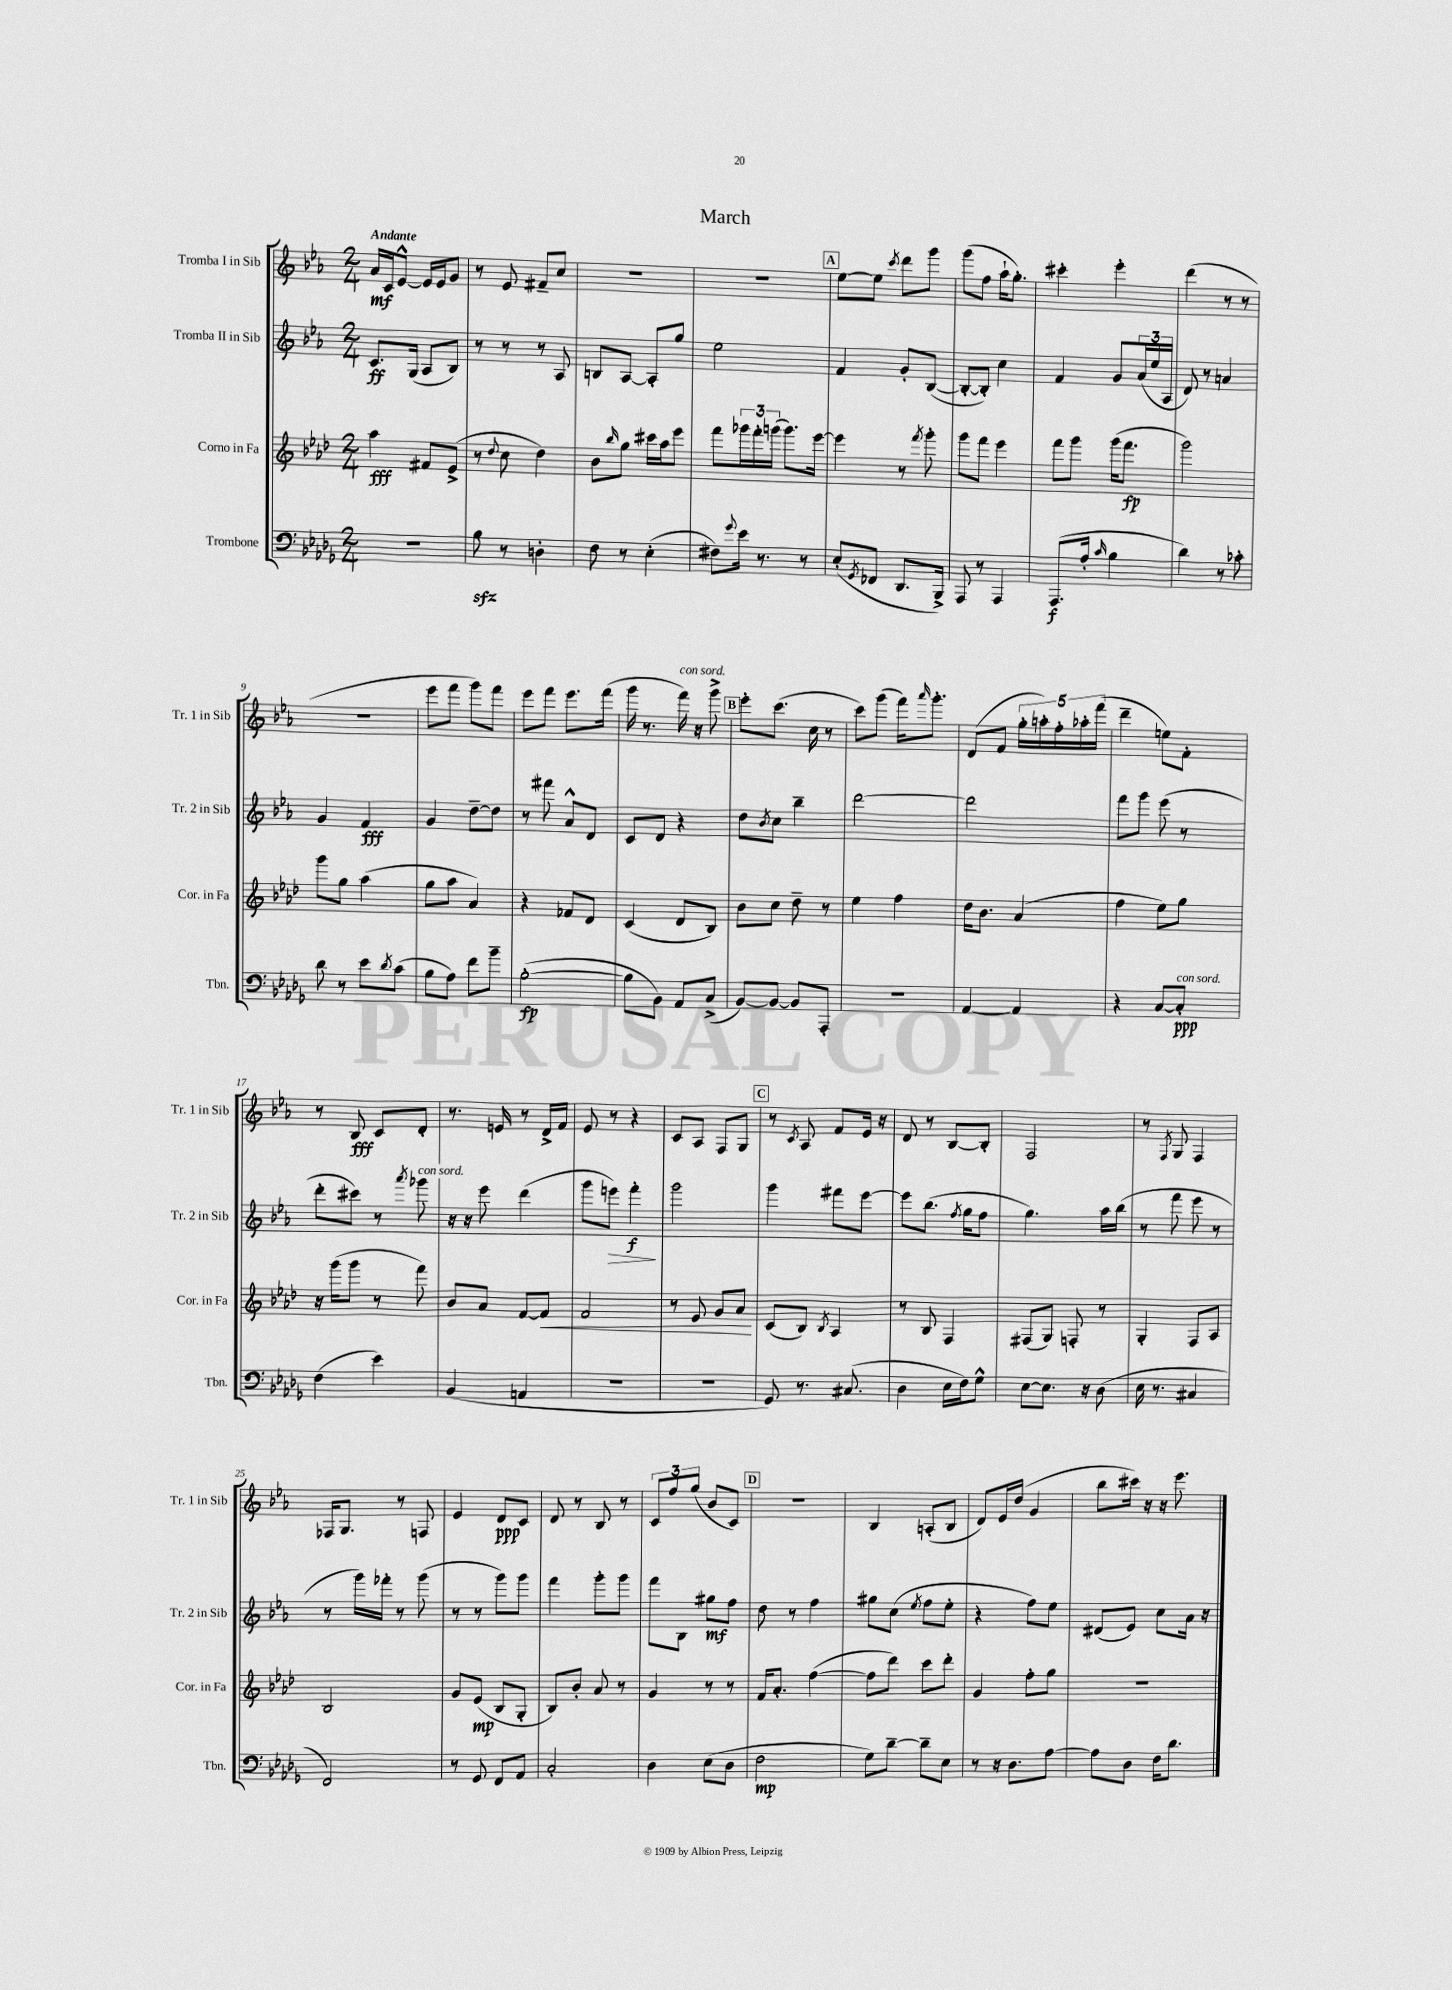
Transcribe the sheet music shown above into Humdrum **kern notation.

**kern	**kern	**kern	**kern
*staff4	*staff3	*staff2	*staff1
*clefF4	*clefG2	*clefG2	*clefG2
*k[b-e-a-d-g-]	*k[b-e-a-d-]	*k[b-e-a-]	*k[b-e-a-]
*M2/4	*M2/4	*M2/4	*M2/4
2r	4aa-	8.c	16a-
.	.	.	16c
.	.	.	[8e-^^
.	.	(16G	.
.	8f#	8A-	16e-]
.	.	.	16e-
.	(8e-^	8B-)	8g
=	=	=	=
8B-	8r	8r	8r
.	8qqdd-	.	.
8r	8cc	8r	8e-
4D'	4dd-)	8r	8f#~
.	.	8A-	8cc
=	=	=	=
8F	8b-	8B	2r
.	16qqbb-	.	.
8r	8gg	[8A-	.
(4E-'	16ccc#	8A-']	.
.	16aa-	.	.
.	8eee-	8gg	.
=	=	=	=
8F#)	8fff	2ee-	2r
8qqg-	.	.	.
16e-	24ggg-	.	.
.	24fff'	.	.
8.r	.	.	.
.	(24ggg	.	.
.	8.ggg)	.	.
8r	.	.	.
.	[16eee-	.	.
=	=	=	=
(8E-'	4eee-]	4f	[8ee-
8qGG-	.	.	.
8FF-	.	.	8ee-]
.	.	.	8qccc
8.DD-	8r	8g'	8ddd
.	8qfff	.	.
.	8ggg'	([8B-	8ggg
16BBB-^)	.	.	.
=	=	=	=
8AAA-	8ggg	8B-'_	(8ggg
8r	8fff	8B-'])	8ff
4AAA-	4eee-	4cc	16aa-`
.	.	.	8.gg')
=	=	=	=
(8.AAA-	8fff	4f	4ccc#'
.	8ggg	.	.
16A-'	.	.	.
16qqc	.	.	.
4B-	(16ggg	8g	4eee-'
.	8.fff	.	.
.	.	(24a-	.
.	.	24ee-	.
.	.	24A-	.
=	=	=	=
4d-)	2ggg)	8d)	(4ddd
.	.	8r	.
8r	.	4a	8r
8c-'	.	.	8r
=	=	=	=
8d-	8ggg	4g	2r
8r	8gg	.	.
8e-	(4aa-	4f	.
8qd-	.	.	.
(8c	.	.	.
=	=	=	=
8B-	8gg	4g	8eee-
8A-)	8aa-	.	8fff
8f	4a-)	[8dd~	8ggg)
8b-~	.	8dd]	8fff
=	=	=	=
([2B-'	4r	8r	8eee-
.	.	8fff#	8fff
.	8f-	8a-^^	8.eee-
.	8d-	8d	.
.	.	.	(16fff
=	=	=	=
8B-]	(4c	8c	16ggg
.	.	.	8.r
8BB-)	.	8d	.
8AA-	8d-	4r	16fff)
.	.	.	16r
(8C^	8B-)	.	8ggg^
=	=	=	=
[8BB-)	8b-	8dd	8eee-'
.	.	8qb-	.
8BB-_	8cc	8cc	(8.ccc
8BB-]	8dd-~	4bb-~	.
.	.	.	16cc
8AAA-'	8r	.	8r
=	=	=	=
2r	4ee-	[2ddd	8ccc)
.	.	.	(8ggg
.	4ff	.	16fff)
.	.	.	16qqaaa-
.	.	.	8.ggg'
=	=	=	=
[4AA-	16dd-	2ddd]	(8d
.	8.b-	.	.
.	.	.	8f
4AA-]	(4a-	.	20gg'
.	.	.	20aa')
.	.	.	20ff'
.	.	.	20aa-'
.	.	.	(20fff
=	=	=	=
4r	4ff	8fff	4ddd~
.	.	8ggg	.
[8C	8ee-)	(8eee-	8ee)
8C']	8gg	8r	8f'
=	=	=	=
(4F	16r	8ddd'	8r
.	(16ggg	.	.
.	8ggg	8ccc#)	8B-
4e-)	8r	8r	8c
.	.	8qaaa-	.
.	8fff)	8ggg-	8d'
=	=	=	=
(4BB-	8b-	16r	8.r
.	.	16r	.
.	8a-	8eee-	.
.	.	.	16e
4AA	[8f	(4ddd	8r
.	8f]	.	16d^
.	.	.	16f
=	=	=	=
2r	2f	8ggg	8e-
.	.	8eee)	8r
.	.	4fff'	4r
=	=	=	=
2r	8r	2ggg	8c
.	8e-	.	8A-
.	8g	.	8F
.	8a-	.	8G
=	=	=	=
8GG-)	(8c	4ggg	8r
.	.	.	8qc
8.r	8B-)	.	8A-
.	8qB-	.	.
.	4A-	8fff#	8f
(8.C#	.	.	.
.	.	[8eee-	16e-
.	.	.	16r
=	=	=	=
4D-	8r	8eee-]	8d
.	8B-	(8.bb-	8r
16E-	4F	.	[8B-
.	.	8qff	.
16F)	.	16gg	.
8G-^^	.	8ff	8B-']
=	=	=	=
[8E-	(8F#	4.gg)	2F
8.E-]	8G)	.	.
.	8F'	.	.
16r	.	.	.
(8D-	8r	16aa-	.
.	.	(16bb-	.
=	=	=	=
16E-	4G'	8r	8r
8.r	.	.	.
.	.	.	8qF
.	.	8fff	8G
4C#	8F	8eee-	4F
.	8A-	8r	.
=	=	=	=
2FF)	2B-	8r	16F-
.	.	.	8.G
.	.	16ggg)	.
.	.	16fff-'	.
.	.	8r	8r
.	.	(8ggg	8F
=	=	=	=
8r	8g	8r	4e-
8GG-	(8e-	8r	.
8FF	8B-	8ggg)	8d
8AA-	8G'	8ggg	8c
=	=	=	=
2C'	8B-)	4fff	8d
.	8b-'	.	8r
.	8a-	8ggg'	8B-
.	8r	8ggg	8r
=	=	=	=
4D-	4g	8fff	12c
.	.	.	12ff
.	.	8B-	.
.	.	.	(12gg
(8E-	8r	8gg#	8b-
8D-	8r	8ff	8c)
=	=	=	=
2F	16f	8dd	2r
.	8.a-'	.	.
.	.	8r	.
.	([4ff	4ff	.
=	=	=	=
8G-)	8ff]	8gg#	4B-
[8d-~	8ddd-)	(8cc	.
.	.	8qee-	.
8d-~]	8ccc	8ff	(8A'
8E-	8ddd-'	8ee-'	8B-
=	=	=	=
8r	4g	4r	8d)
16r	.	.	16e-
8.D-	.	.	(16dd
.	8ff'	8ff)	4g
[8A-	8gg	8ee-	.
=	=	=	=
8A-]	2r	(8d#	8bb-
8D-	.	8e-)	16ccc#)
.	.	.	16r
16F	.	8cc	16r
8.d-	.	.	8.eee-
.	.	16a-	.
.	.	16r	.
==	==	==	==
*-	*-	*-	*-
